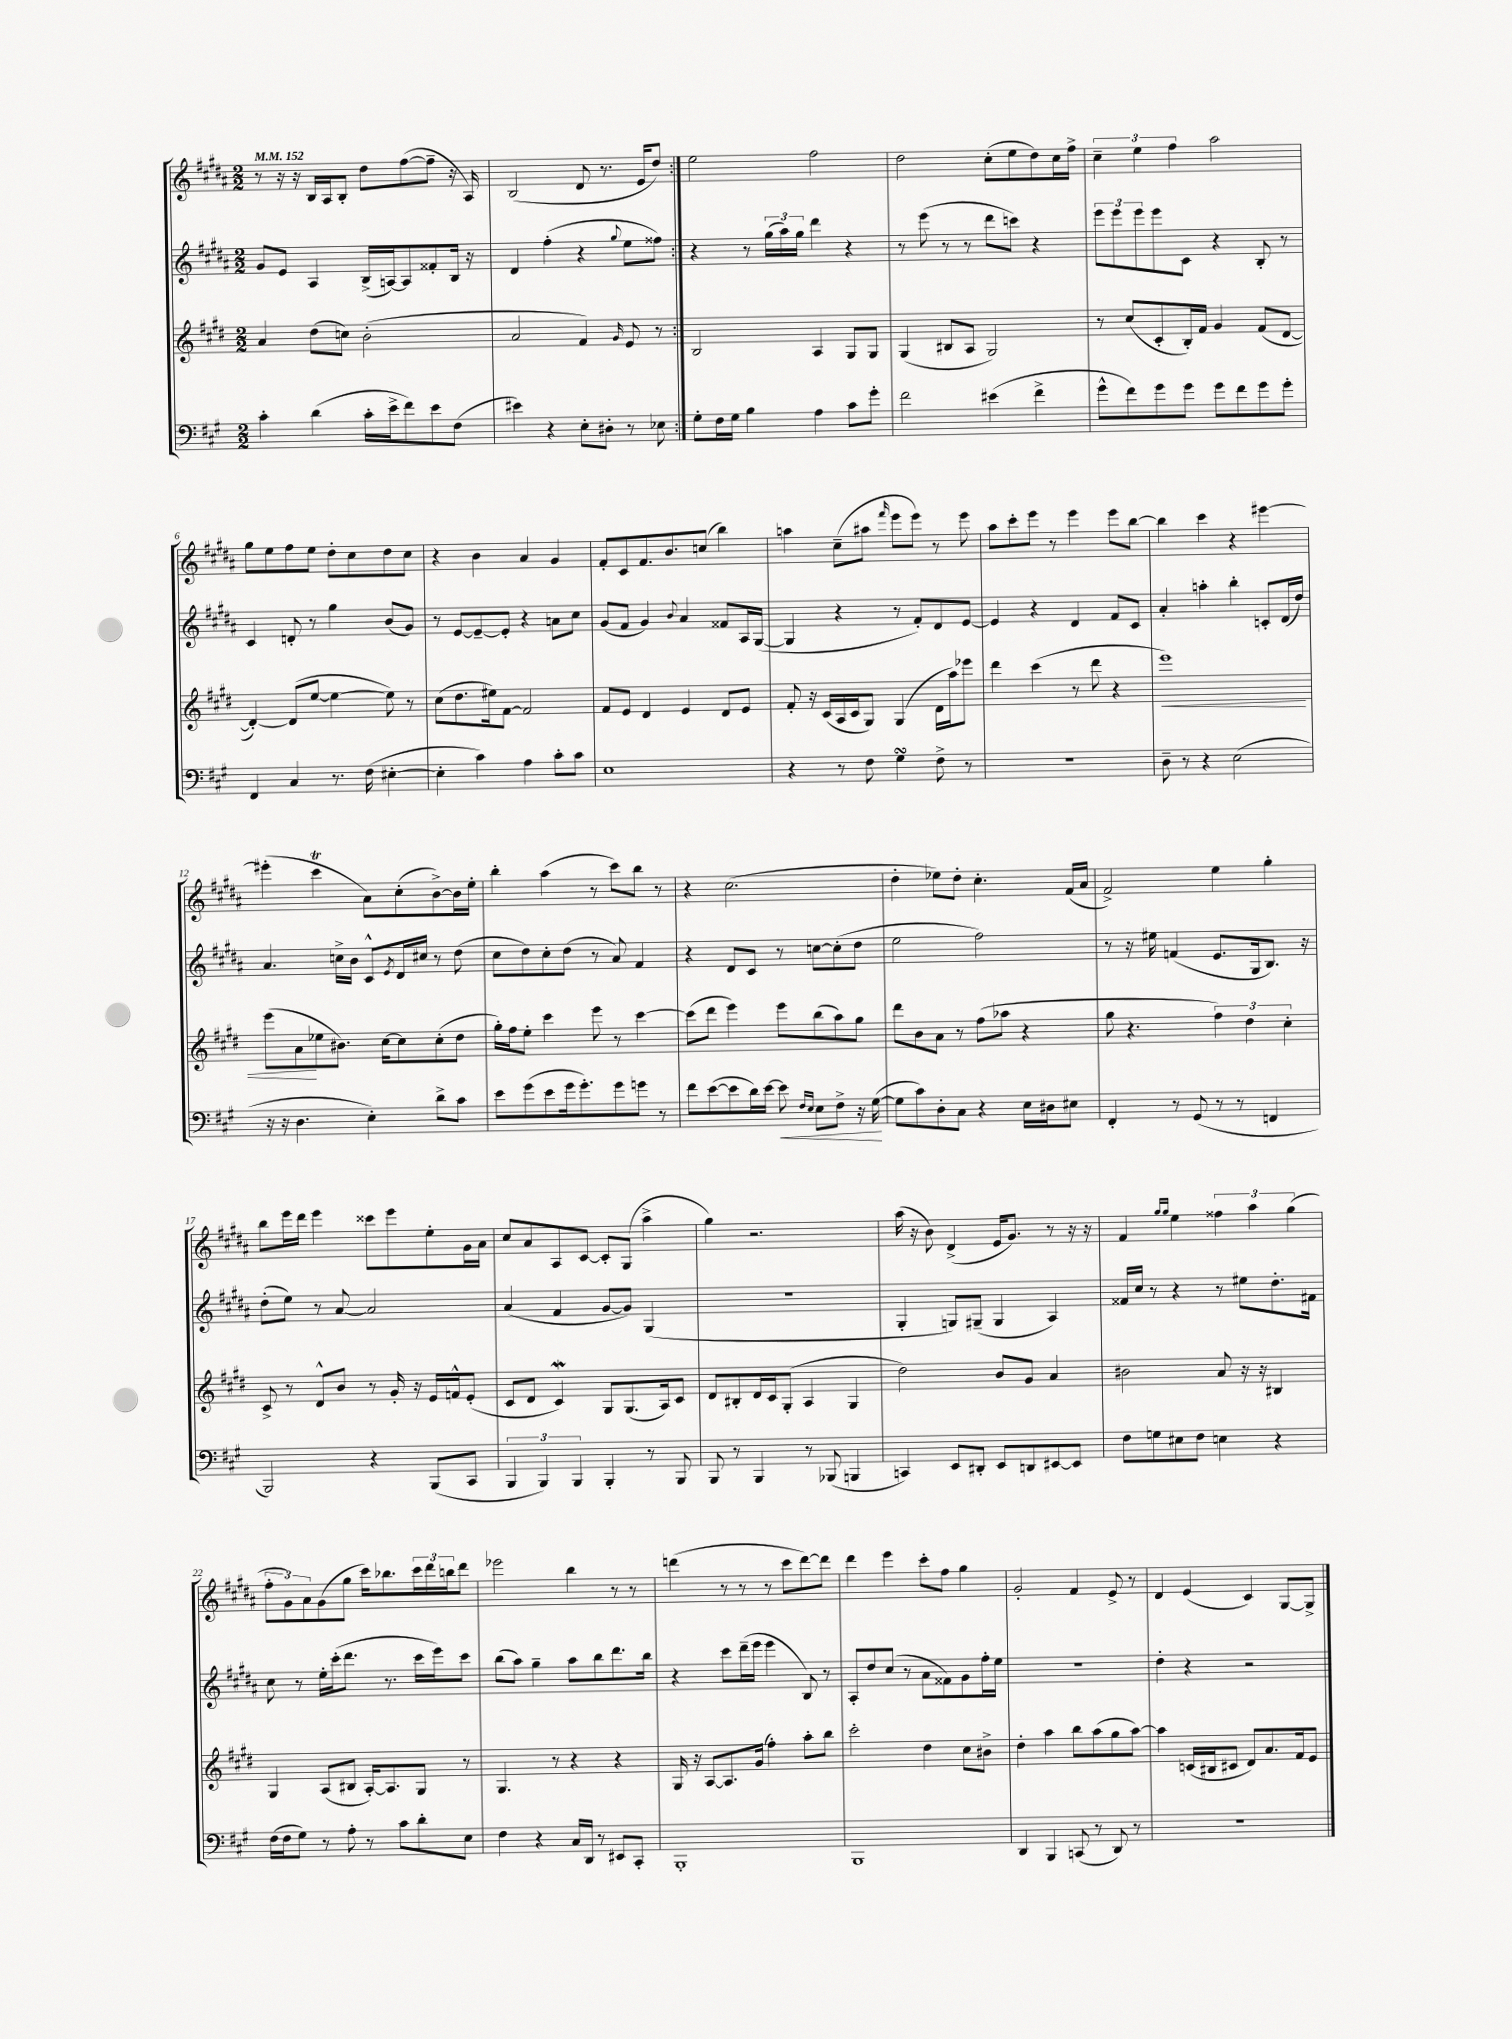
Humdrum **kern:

**kern	**kern	**kern	**kern
*staff4	*staff3	*staff2	*staff1
*clefF4	*clefG2	*clefG2	*clefG2
*k[f#c#g#]	*k[f#c#g#d#]	*k[f#c#g#d#a#]	*k[f#c#g#d#a#]
*M2/2	*M2/2	*M2/2	*M2/2
*MM152	*MM152	*MM152	*MM152
4c#'	4a	8g#	8r
.	.	8e	16r
.	.	.	16r
(4d	(8dd#	4A#	16B
.	.	.	16A#
.	8cc)	.	8B'
16c#'	(2b'	(16B^	8dd#
16e^	.	[16A)	.
8f#)	.	8A]	([8ff#
8e	.	8f##'	8ff#~]
(8F#	.	16B	16r
.	.	16r	16A#)
=	=	=	=
4e#)	2a	4d#	(2B
4r	.	(4ff#'	.
8E'	4f#)	4r	8d#
8D#'	.	.	8.r
.	16qqg#	8qqgg#	.
8r	8e	8ee	.
.	.	.	16e
8E-	8r	8ff##)	8dd#)
=:|!	=:|!	=:|!	=:|!
8G#'	2B	4r	2ee
16F#	.	.	.
16G#	.	.	.
4B	.	8r	.
.	.	(24gg#	.
.	.	24aa#)	.
.	.	24gg#	.
4A	4A	4ddd#	2ff#
8c#	8G#	4r	.
8g#'	8G#	.	.
=	=	=	=
2f#	(4G#	8r	2dd#
.	.	(8eee	.
.	8B#	8r	.
.	8A	8r	.
(4e#	2G#)	8ddd#	(8cc#'
.	.	8ccc)	8ee
4f#^	.	4r	8dd#)
.	.	.	16cc#
.	.	.	16ff#^
=	=	=	=
8g#^^	8r	12eee	6cc#~
.	.	12eee	.
8f#)	(8cc#	.	.
.	.	12eee	6ee
8g#	8c#'	8eee	.
.	.	.	6ff#
8g#	16B')	8c#	.
.	16f#	.	.
8g#	4g#	4r	2aa#
8f#	.	.	.
8g#	(8f#	8B'	.
8g#'	[8d#	8r	.
=	=	=	=
4FF#	4d#'_)	4c#	8gg#
.	.	.	8ee
4C#	(8d#]	8d'	8ff#
.	[8ee	8r	8ee
8.r	4ee_	4gg#	8dd#'
.	.	.	8cc#
(16F#	.	.	.
[4E#'	8ee])	(8b	8dd#
.	8r	8g#)	8cc#
=	=	=	=
4E#']	(8cc#	8r	4r
.	8.dd#	[8e	.
4c#)	.	8e~_	4b
.	16ee#)	.	.
.	[8f#	8e']	.
4A	2f#]	4r	4a#
8c#'	.	8a	4g#
8c#	.	8cc#	.
=	=	=	=
1E	8f#	(8g#	8f#'
.	8e	8f#	8c#
.	4d#	4g#)	8.f#
.	.	.	8.b
.	.	8qqb	.
.	4e	4a#	.
.	.	.	(8cc
.	8d#	8f##	4bb)
.	8e	16A#	.
.	.	([16G#	.
=	=	=	=
4r	8f#'	4G#]	4aa
.	16r	.	.
.	(16c#	.	.
8r	16A	4r	(8cc#~
.	16c#	.	.
8F#	8G#)	.	8aa#
.	.	.	16qqfff#
4G#	(4G#	8r	8eee
.	.	8f#')	8eee)
8F#^	16d#	8d#	8r
.	16aa)	.	.
8r	8eee-	[8e	8eee
=	=	=	=
1r	4ddd#	4e]	8aa#
.	.	.	8ccc#'
.	(4ccc#	4r	8eee
.	.	.	8r
.	8r	4d#	4eee
.	8ddd#	.	.
.	4r	8f#	8eee
.	.	8c#	[8bb
=	=	=	=
8D~	1eee)	4a#'	4bb]
8r	.	.	.
4r	.	4aa'	4ccc#
(2E	.	4bb'	4r
.	.	8c'	[4eee#
.	.	(16d#	.
.	.	16dd#)	.
=	=	=	=
16r	(8eee	4.a#	(4eee#']
16r	.	.	.
4.D	8a	.	.
.	8ee-	.	4ccc#
.	8.b#)	16cc^	.
.	.	16b	.
4E')	.	8c#^^	8a#)
.	[16cc#	.	.
.	.	8qe	.
.	8cc#]	16d#	(8cc#'
.	.	16cc#	.
8d^	(8cc#'	8r	[8b^)
8c#	8dd#	(8dd#	16b]
.	.	.	16ee'
=	=	=	=
8e	16gg#')	8cc#	4bb'
.	16ff#	.	.
(8g#	8ee'	8dd#)	.
8e	4ccc#	8cc#'	(4aa#
16g#	.	(8dd#	.
8.g#')	.	.	.
.	8eee	8r	8r
8g#	8r	8a#)	8ccc#)
8g	[4ccc#	4f#	8bb
8r	.	.	8r
=	=	=	=
8f#	(8ccc#]	4r	4r
([8e	8ddd#	.	.
8e]	4eee)	8d#	(2.cc#
16d)	.	8c#	.
[16e	.	.	.
8e]	8eee	8r	.
16qqF#	.	.	.
16qqE	.	.	.
8E	(8bb	[8cc	.
8F#^	8aa)	(8cc']	.
16r	8gg#	8dd#	.
([16G#	.	.	.
=	=	=	=
8G#]	8ddd#	2ee	4dd#'
8c#)	8b	.	.
8D'	8a	.	8ee-)
8C#	8r	.	8dd#'
4r	(8ff#	2ff#)	4.cc#'
.	8aa-	.	.
16E	4r	.	.
16D#	.	.	.
8E#	.	.	(16f#
.	.	.	16a#
=	=	=	=
4FF#'	8gg#	8r	2f#^)
.	4.r	16r	.
.	.	16ee#	.
8r	.	(4f	.
(8GG#	.	.	.
8r	6ff#)	8.e	4ee
8r	.	.	.
.	6dd#	.	.
.	.	16G#	.
4FF	.	8.B)	4gg#'
.	6cc#'	.	.
.	.	16r	.
=	=	=	=
2BBB)	8c#^	(8dd#'	8bb
.	8r	8ee)	16eee
.	.	.	16ddd#
.	8d#^^	8r	4eee
.	8b	[8a#	.
4r	8r	2a#]	8ccc##
.	16g#'	.	8eee
.	16r	.	.
(8BBB	16e	.	8ee'
.	16f^^	.	.
8CC#	(8e'	.	16g#
.	.	.	16a#
=	=	=	=
6BBB	8c#	(4a#	8cc#
.	8d#	.	8a#
6BBB)	.	.	.
.	4c#)	4f#	8A#
6BBB	.	.	.
.	.	.	[8c#
4BBB'	8G#	[8g#	8c#']
.	(8.G#	8g#])	(8G#
8r	.	(4G#	4aa#^
.	16A)	.	.
8BBB	8c#	.	.
=	=	=	=
8BBB	8d#	1r	4gg#)
8r	8B#'	.	.
4BBB	16d#	.	2.r
.	16c#	.	.
.	(8G#'	.	.
8r	4A	.	.
(8BBB-	.	.	.
4BBB	4G#	.	.
=	=	=	=
4CC)	2dd#)	4G#'	(16aa#
.	.	.	16r
.	.	.	8b)
8EE	.	8G)	(4d#^
8DD#'	.	(8G#~	.
8EE	8b	4G#	16e
.	.	.	8.g#)
8DD	8g#	.	.
[8EE#	4a	4A#)	8r
8EE#]	.	.	16r
.	.	.	16r
=	=	=	=
8F#	2b#	16f##	4f#
.	.	16cc#	.
8G	.	8r	.
.	.	.	16qqgg#
.	.	.	16qqgg#
8E#	.	4r	4ee
8F#	.	.	.
4E	8a	8r	6ff##
.	16r	8ee#	.
.	.	.	6aa#
.	16r	.	.
4r	4B#	8.dd#'	.
.	.	.	(6gg#
.	.	16f#	.
=	=	=	=
(16F#	4G#	8cc#	12ff#'
16F#	.	.	.
.	.	.	12g#)
8G#)	.	8r	.
.	.	.	12a#
8r	(8A	16ee'	(8g#
.	.	(16ccc#'	.
8A'	8B#	8.ddd#	8gg#
8r	[16A')	.	16ccc#)
.	8.A]	8.r	8.bb-
8c#	.	.	.
8d'	8G#	16ccc#	24ccc#
.	.	.	24ddd#
.	.	16eee)	.
.	.	.	24bb
8E	8r	8ccc#	8ddd#
=	=	=	=
4F#	4.G#	(8bb	2eee-
.	.	8aa#)	.
4r	.	4gg#~	.
.	8r	.	.
16C#	4r	8aa#	4bb
16DD	.	.	.
8r	.	8bb	.
8EE#	4r	8.ddd#	8r
8CC#'	.	.	8r
.	.	16bb	.
=	=	=	=
1BBB'	16G#	4r	(4ddd
.	16r	.	.
.	[8A	.	.
.	8.A]	8ccc#	8r
.	.	(16ddd#~	8r
.	(16g#	16eee	.
.	4ff#')	4eee	8r
.	.	.	8ccc#
.	8aa'	8B)	[8ddd)
.	8bb	8r	8ddd]
=	=	=	=
1BBB	2ccc#'	8A#'	4ddd#
.	.	8dd#	.
.	.	(8cc#	4eee
.	.	8r	.
.	4dd#	8a#	8ccc#'
.	.	8f##)	8ff#
.	8cc#	8g#	4gg#
.	8b#^	16ff#'	.
.	.	16ee	.
=	=	=	=
4DD	4dd#'	1r	2g#'
4BBB	4aa	.	.
(8CC	8bb	.	4f#
8r	(8aa	.	.
8DD)	8gg#	.	8e^
8r	[8aa)	.	8r
=	=	=	=
1r	4aa]	4dd#'	4d#
.	(16c	4r	(4e
.	16B#	.	.
.	8c#	.	.
.	8d#)	2r	4c#)
.	8.a	.	.
.	.	.	[8G#
.	16f#	.	.
.	8e	.	8G#^]
==	==	==	==
*-	*-	*-	*-
